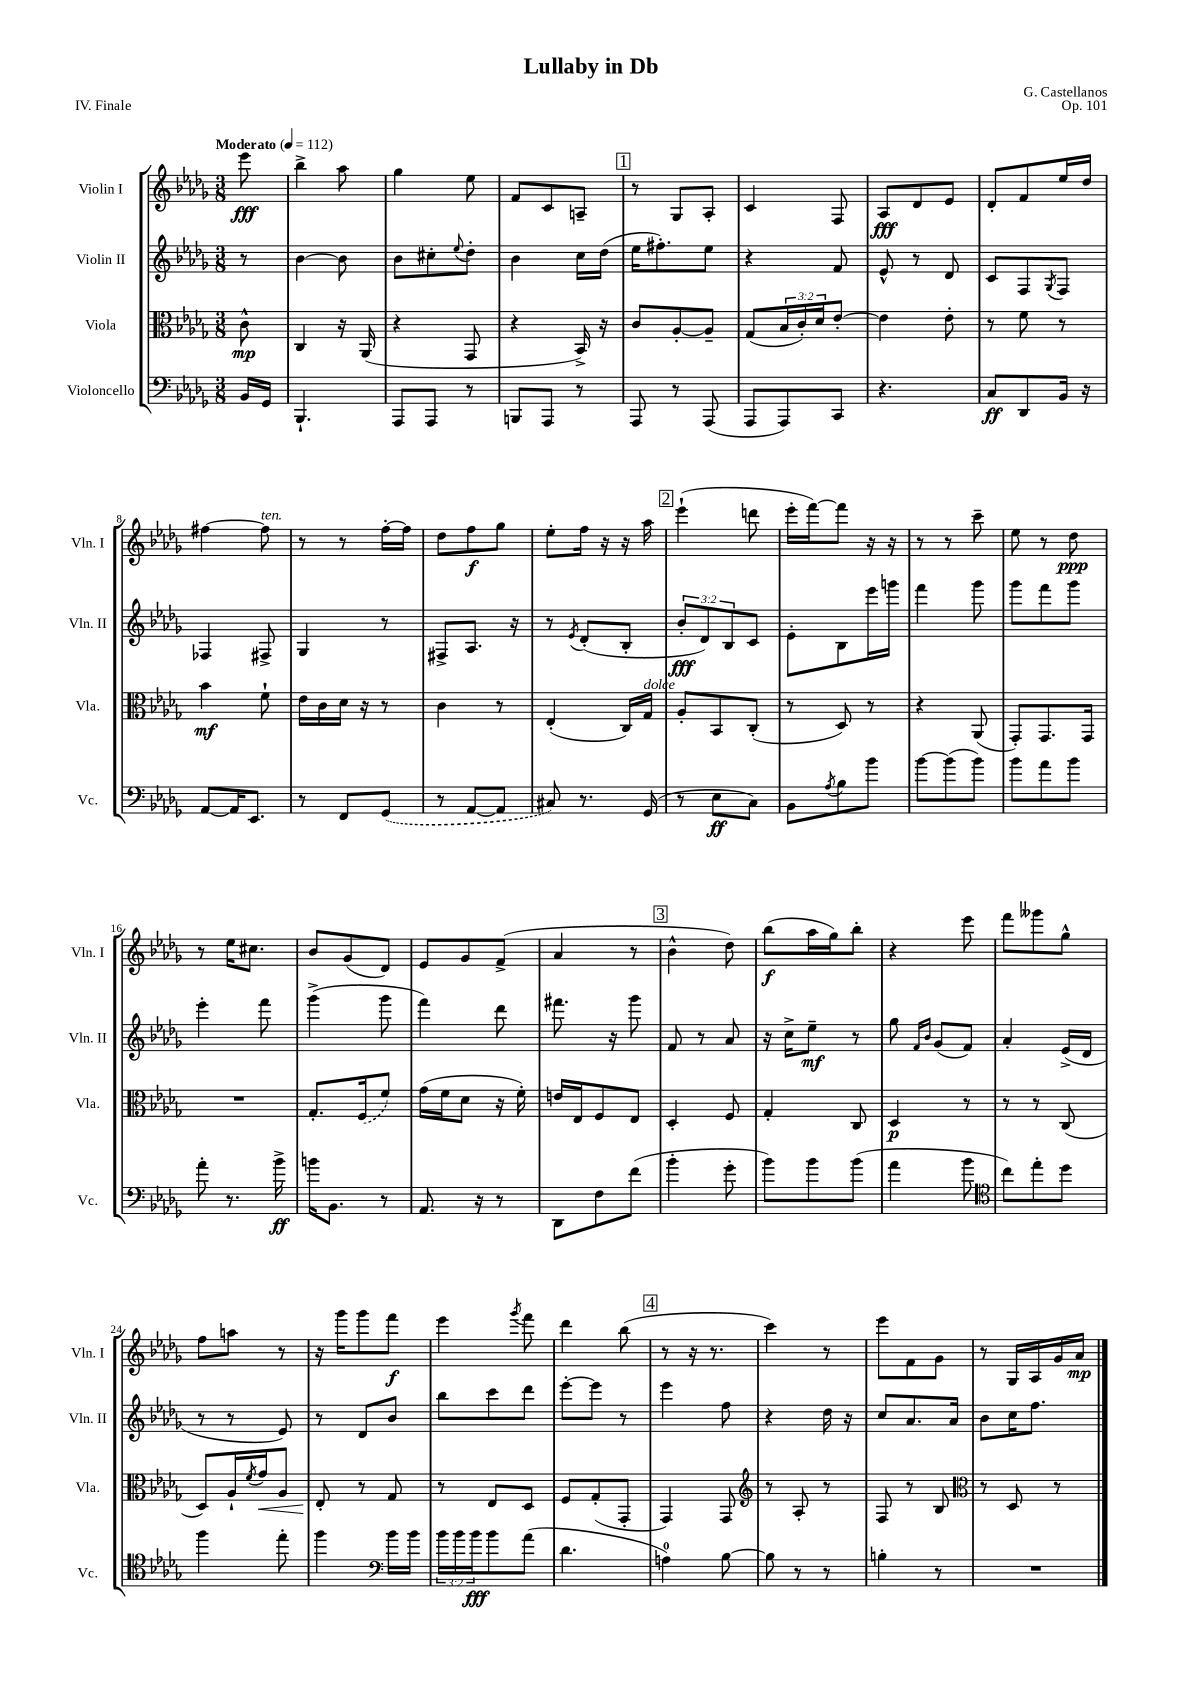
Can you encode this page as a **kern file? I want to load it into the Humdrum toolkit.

**kern	**kern	**kern	**kern
*staff4	*staff3	*staff2	*staff1
*clefF4	*clefC3	*clefG2	*clefG2
*k[b-e-a-d-g-]	*k[b-e-a-d-g-]	*k[b-e-a-d-g-]	*k[b-e-a-d-g-]
*M3/8	*M3/8	*M3/8	*M3/8
*MM112	*MM112	*MM112	*MM112
16BB-	8c^^	8r	8eee-
16GG-	.	.	.
=	=	=	=
4.BBB-`	4C	[4b-	4bb-^
.	16r	8b-]	8aa-
.	(16AA-	.	.
=	=	=	=
8AAA-	4r	8b-	4gg-
8AAA-	.	8cc#'	.
.	.	8qqee-	.
8r	8GG-	8dd-'	8ee-
=	=	=	=
8BBB	4r	4b-	8f
8AAA-	.	.	8c
8r	16BB-^)	16cc	8A~
.	16r	(16dd-	.
=	=	=	=
8AAA-	8c	16ee-	8r
.	.	8.ff#')	.
8r	[8A-'	.	8G-
(8AAA-	8A-~]	8ee-	8A-'
=	=	=	=
8AAA-	(8G-	4r	4c
8AAA-)	24B-	.	.
.	24c')	.	.
.	24d-	.	.
8CC	[8e-'	8f	8F
=	=	=	=
4.r	4e-]	8e-^^	8A-
.	.	8r	8d-
.	8e-'	8d-	8e-
=	=	=	=
8C	8r	8c	8d-'
8DD-	8f	8F	8f
.	.	8qG-	.
16BB-	8r	8F	16ee-
16r	.	.	16dd-
=	=	=	=
[8AA-	4b-	4F-	[4ff#
16AA-]	.	.	.
8.EE-	.	.	.
.	8f`	8F#^	8ff#]
=	=	=	=
8r	16e-	4G-	8r
.	16c	.	.
8FF	16d-	.	8r
.	16r	.	.
(8GG-	8r	8r	[16ff'
.	.	.	16ff]
=	=	=	=
8r	4c	8F#^	8dd-
[8AA-	.	8.A-	8ff
8AA-]	8r	.	8gg-
.	.	16r	.
=	=	=	=
8C#)	(4E-'	8r	8ee-'
.	.	8qe-	.
8.r	.	(8d-'	16ff
.	.	.	16r
.	16C)	8B-'	16r
(16GG-	16G-	.	16aa-
=	=	=	=
8r	8A-'	12b-'	(4eee-`
.	.	12d-)	.
8E-	8BB-	.	.
.	.	12B-	.
8C)	(8C'	8c	8ddd
=	=	=	=
8BB-	8r	8e-'	16eee-'
.	.	.	[16fff)
8qA-	.	.	.
8B-	8D-)	8B-	8fff]
8b-	8r	16eee-	16r
.	.	16ggg	16r
=	=	=	=
[8b-	4r	4fff	8r
(8b-]	.	.	8r
8b-)	(8AA-	8ggg-	8ccc~
=	=	=	=
8b-	8GG-')	8ggg-	8ee-
8a-	8.GG-	8fff	8r
8b-	.	8ggg-	8dd-
.	16GG-	.	.
=	=	=	=
8a-'	4.r	4eee-'	8r
8.r	.	.	16ee-
.	.	.	8.cc#
.	.	8fff	.
16b-^	.	.	.
=	=	=	=
16b	8.G-'	(4ggg-^	8b-
8.BB-	.	.	.
.	.	.	(8g-
.	(16F	.	.
8r	8f)	8ggg-	8d-)
=	=	=	=
8.AA-	(16g-	4fff)	8e-
.	16f	.	.
.	8d-	.	8g-
16r	.	.	.
8r	16r	8ddd-	(8f^
.	16f')	.	.
=	=	=	=
8DD-	16e	8.fff#	4a-
.	16E-	.	.
8F	8F	.	.
.	.	16r	.
(8f	8E-	8ggg-	8r
=	=	=	=
4b-'	4D-'	8f	4b-^^
.	.	8r	.
8g-'	8F	8a-	8dd-)
=	=	=	=
8b-)	4G-'	16r	(8bb-
.	.	16cc^	.
8b-	.	8ee-~	16aa-
.	.	.	16gg-)
(8b-	8C	8r	8bb-'
=	=	=	=
4a-	4D-	8gg-	4r
.	.	16qqf	.
.	.	16qqb-	.
.	.	(8g-	.
8b-	8r	8f)	8eee-
=	=	=	=
*clefC4	*	*	*
8cc)	8r	4a-'	8fff
8ee-'	8r	.	8ggg--
8dd-	(8C	(16e-^	8gg-^^
.	.	16d-	.
=	=	=	=
4ff	8D-)	8r	8ff
.	16A-`	8r	8aa
.	8qf	.	.
.	16g-	.	.
8ee-'	8A-	8e-)	8r
=	=	=	=
4ff	8E-'	8r	16r
.	.	.	16ggg-
.	8r	8d-	8ggg-
*clefF4	*	*	*
16b-	8G-	8b-	8fff
16b-	.	.	.
=	=	=	=
24b-	8r	8bb-	4eee-
24b-	.	.	.
24b-	.	.	.
8b-	8E-	8ccc	.
.	.	.	8qggg-
(8a-	8D-	8ddd-	8fff
=	=	=	=
4.d-	8F	[8eee-'	4ddd-
.	(8G-'	8eee-]	.
.	8GG-'	8r	(8bb-
=	=	=	=
4A)	4GG-)	4eee-	8r
.	.	.	16r
.	.	.	8.r
[8B-	8GG-	8ff	.
=	=	=	=
*	*clefG2	*	*
8B-]	8r	4r	4ccc)
8r	8A-'	.	.
8r	8r	16dd-	8r
.	.	16r	.
=	=	=	=
4B'	8F	8cc	8eee-
.	8r	8.a-	8f
8r	8B-	.	8g-
.	.	16a-	.
=	=	=	=
*	*clefC3	*	*
4.r	8r	8b-	8r
.	8D-	16cc	16G-
.	.	8.ff	16A-
.	8r	.	16g-
.	.	.	16a-
==	==	==	==
*-	*-	*-	*-
